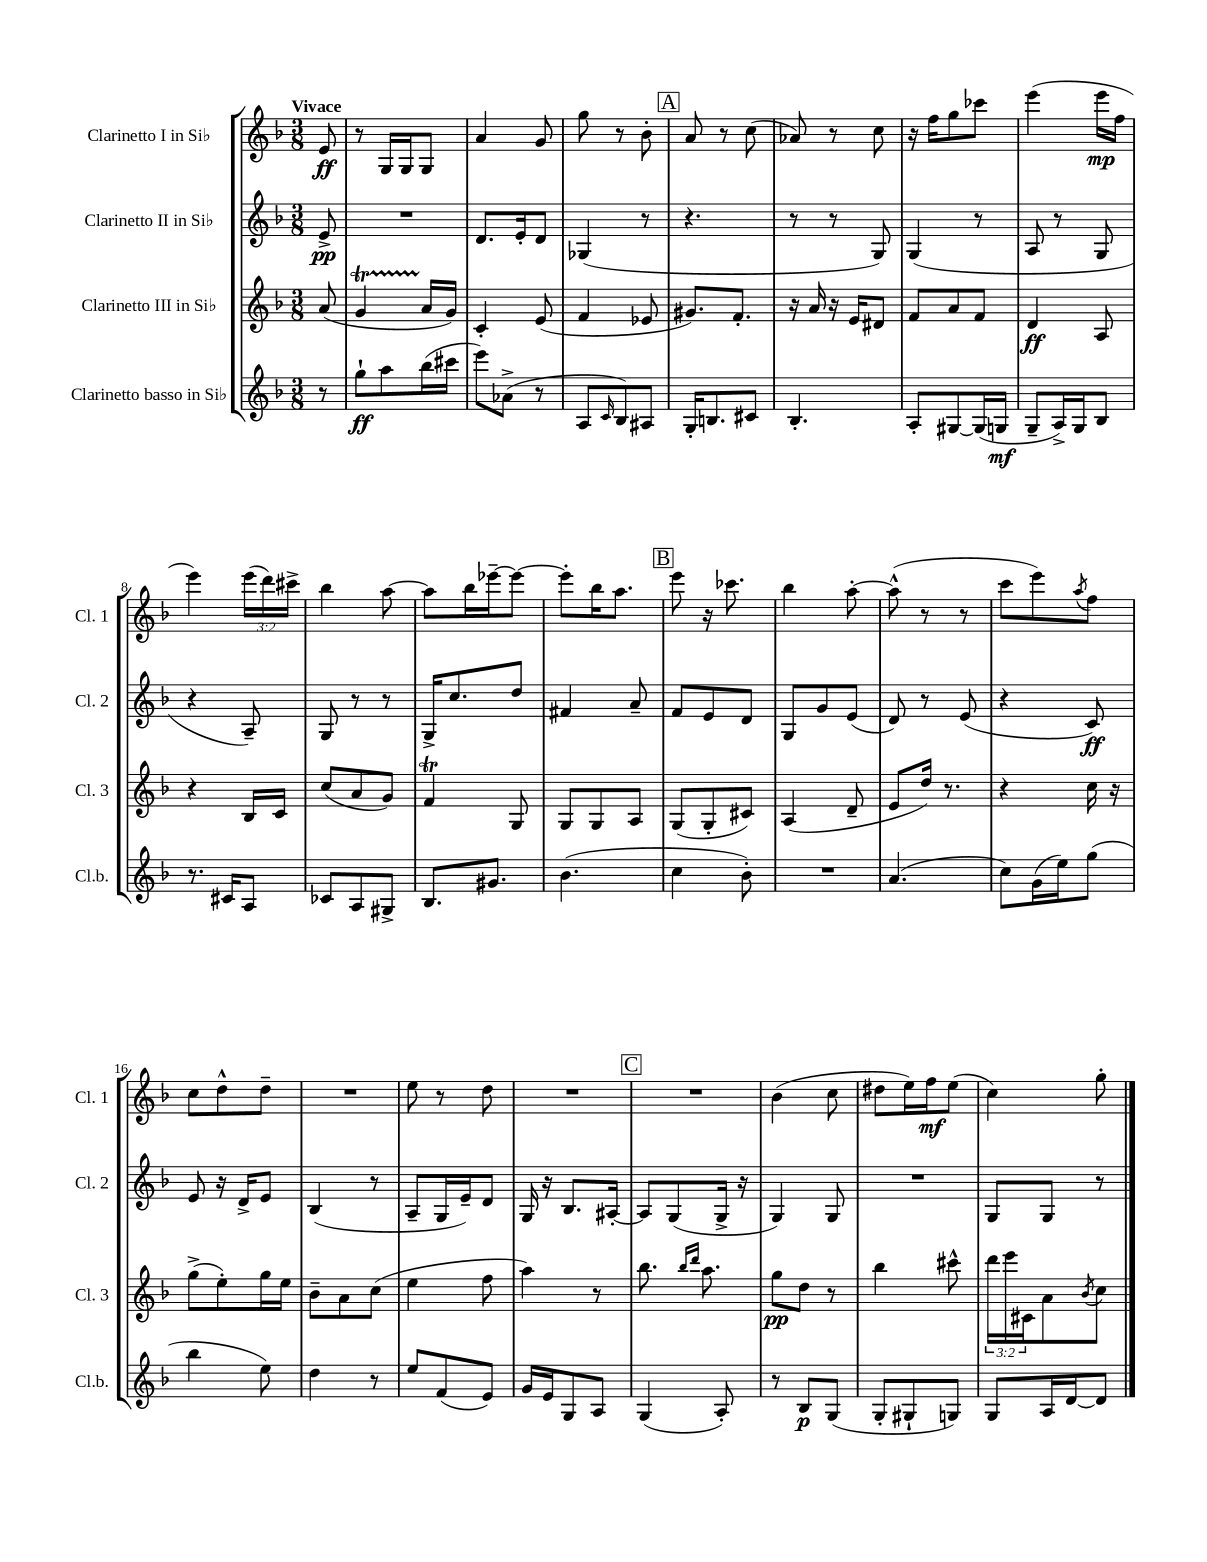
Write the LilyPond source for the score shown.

<<
\new StaffGroup <<
\new Staff = "s0" \with { instrumentName = "Clarinetto I in Sib" shortInstrumentName = "Cl. 1" } {
    \clef treble \key f \major \numericTimeSignature \time 3/8 \override Staff.TupletNumber.text = #tuplet-number::calc-fraction-text \partial 8 \tempo "Vivace"
    e'8\ff |
    r8 g16 g16 g8 |
    a'4 g'8 |
    g''8 r8 bes'8-. |
    \mark \markup { \box "A" } a'8 r8 c''8( |
    aes'8) r8 c''8 |
    r16 f''16 g''8 ces'''8 |
    e'''4( e'''16\mp f''16 |
    e'''4) \tuplet 3/2 { e'''16( d'''16) cis'''16-> } |
    bes''4 a''8~ |
    a''8 bes''16 ees'''16~-- ees'''8~ |
    ees'''8-. bes''16 a''8. |
    \mark \markup { \box "B" } e'''8 r16 ces'''8. |
    bes''4 a''8~-. |
    a''8-^( r8 r8 |
    c'''8 e'''8) \acciaccatura { a''8 } f''8 |
    c''8 d''8-^ d''8-- |
    R4. |
    e''8 r8 d''8 |
    R4. |
    \mark \markup { \box "C" } R4. |
    bes'4( c''8 |
    dis''8 e''16) f''16\mf e''8( |
    c''4) g''8-. \bar "|." |
}
\new Staff = "s1" \with { instrumentName = "Clarinetto II in Sib" shortInstrumentName = "Cl. 2" } {
    \clef treble \key f \major \numericTimeSignature \time 3/8 \partial 8
    e'8->\pp |
    R4. |
    d'8. e'16-. d'8 |
    ges4( r8 |
    \mark \markup { \box "A" } r4. |
    r8 r8 g8) |
    g4( r8 |
    a8 r8 g8 |
    r4 a8--) |
    g8 r8 r8 |
    g16-> c''8. d''8 |
    fis'4 a'8-- |
    \mark \markup { \box "B" } f'8 e'8 d'8 |
    g8 g'8 e'8( |
    d'8) r8 e'8( |
    r4 c'8\ff) |
    e'8 r16 d'16-> e'8 |
    bes4( r8 |
    a8-- g16 e'16--) d'8 |
    g16 r16 bes8. ais16~-. |
    \mark \markup { \box "C" } ais8 g8( g16-> r16 |
    g4) g8 |
    R4. |
    g8 g8 r8 \bar "|." |
}
\new Staff = "s2" \with { instrumentName = "Clarinetto III in Sib" shortInstrumentName = "Cl. 3" } {
    \clef treble \key f \major \numericTimeSignature \time 3/8 \override Staff.TupletNumber.text = #tuplet-number::calc-fraction-text \partial 8
    a'8( |
    g'4\startTrillSpan a'16\stopTrillSpan g'16) |
    c'4-. e'8( |
    f'4 ees'8 |
    \mark \markup { \box "A" } gis'8.) f'8.-. |
    r16 a'16 r16 e'16 dis'8 |
    f'8 a'8 f'8 |
    d'4\ff a8 |
    r4 bes16 c'16 |
    c''8( a'8 g'8) |
    f'4\trill g8 |
    g8 g8 a8 |
    \mark \markup { \box "B" } g8( g8-. cis'8) |
    a4( d'8-- |
    e'8 d''16) r8. |
    r4 c''16 r16 |
    g''8->( e''8-.) g''16 e''16 |
    bes'8-- a'8 c''8( |
    e''4 f''8 |
    a''4) r8 |
    \mark \markup { \box "C" } bes''8. \grace { bes''16 d'''16 } a''8. |
    g''8\pp d''8 r8 |
    bes''4 cis'''8-^ |
    \tuplet 3/2 { d'''16 e'''16 cis'16 } a'8 \acciaccatura { bes'8 } c''8 \bar "|." |
}
\new Staff = "s3" \with { instrumentName = "Clarinetto basso in Sib" shortInstrumentName = "Cl.b." } {
    \clef treble \key f \major \numericTimeSignature \time 3/8 \partial 8
    r8 |
    g''8-!\ff a''8 bes''16( cis'''16 |
    e'''8) aes'8->( r8 |
    a8 \grace { c'16 } bes8) ais8 |
    \mark \markup { \box "A" } g16-. b8. cis'8 |
    bes4.-. |
    a8-. gis8~ gis16( g16\mf |
    g8-- a16->) g16 bes8 |
    r8. cis'16 a8 |
    ces'8 a8 gis8-> |
    bes8. gis'8. |
    bes'4.( |
    \mark \markup { \box "B" } c''4 bes'8-.) |
    R4. |
    a'4.( |
    c''8) g'16( e''16) g''8( |
    bes''4 e''8) |
    d''4 r8 |
    e''8 f'8( e'8) |
    g'16 e'16 g8 a8 |
    \mark \markup { \box "C" } g4( a8-.) |
    r8 bes8\p g8( |
    g8-. gis8-! g8) |
    g8 a16 d'16~ d'8 \bar "|." |
}
>>
>>
